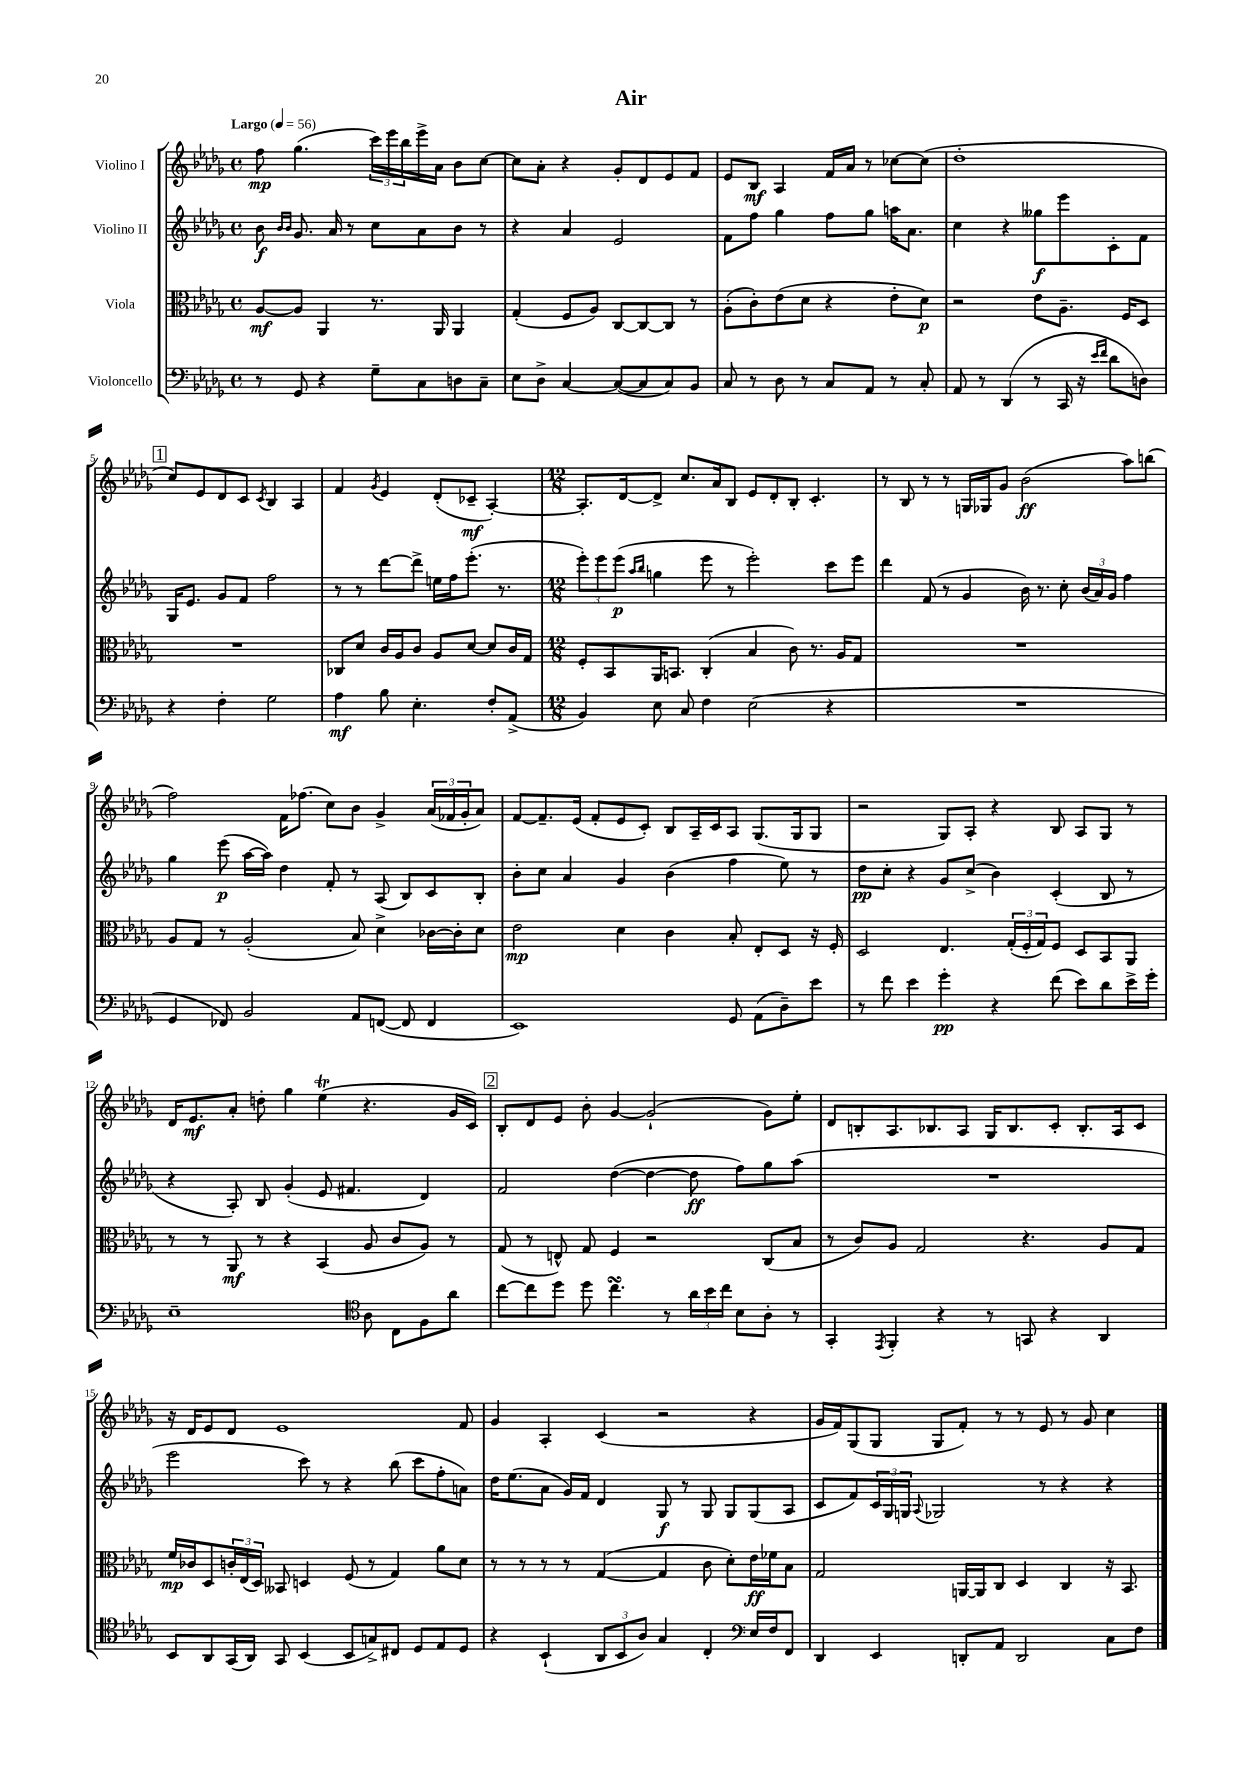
\header { title = "Air" }
<<
\new StaffGroup <<
\new Staff = "s0" \with { instrumentName = "Violino I" } {
    \clef treble \key des \major \defaultTimeSignature \time 4/4 \tempo "Largo" 4 = 56
    f''8\mp ges''4.( \tuplet 3/2 { c'''16) ees'''16 bes''16 } ees'''16-> aes'16 bes'8 c''8~ |
    c''8 aes'8-. r4 ges'8-. des'8 ees'8 f'8 |
    ees'8 bes8\mf aes4 f'16 aes'16 r8 ces''8~ ces''8( |
    des''1-. |
    \mark \markup { \box "1" } c''8) ees'8 des'8 c'8 \acciaccatura { c'8 } bes4 aes4 |
    f'4 \acciaccatura { ges'8 } ees'4 des'8-.( ces'8--\mf aes4~-.) |
    \numericTimeSignature \time 12/8 aes8.-. des'16~ des'8-> c''8. aes'16 bes8 ees'8 des'8-. bes8-. c'4.-. |
    r8 bes8 r8 r8 g16 ges16 ges'8 bes'2\ff( aes''8) b''8( |
    f''2) f'16 fes''8.( c''8) bes'8 ges'4-> \tuplet 3/2 { aes'16( fes'16 ges'16-. } aes'8) |
    f'8~ f'8.-- ees'16( f'8-. ees'8 c'8-.) bes8 aes16-- c'16 aes8 ges8.( ges16 ges8 |
    r2 ges8) aes8-. r4 bes8 aes8 ges8 r8 |
    des'16 ees'8.\mf aes'8-. d''8-. ges''4 ees''4\trill( r4. ges'16 c'16) |
    \mark \markup { \box "2" } bes8-. des'8 ees'8 bes'8-. ges'4~ ges'2-!( ges'8) ees''8-. |
    des'8 b8-. aes8. bes8. aes8 ges16 bes8. c'8-. bes8.-. aes16 c'8 |
    r16 des'16 ees'8 des'8 ees'1 f'8 |
    ges'4 aes4-. c'4( r2 r4 |
    ges'16 f'16) ges8( ges8 ges8 f'8-.) r8 r8 ees'8 r8 ges'8 c''4 \bar "|." |
}
\new Staff = "s1" \with { instrumentName = "Violino II" } {
    \clef treble \key des \major \defaultTimeSignature \time 4/4
    bes'8\f \grace { bes'16 bes'16 } ges'8. aes'16 r8 c''8 aes'8 bes'8 r8 |
    r4 aes'4 ees'2 |
    f'8 f''8 ges''4 f''8 ges''8 a''16 aes'8. |
    c''4 r4 geses''8\f ees'''8 c'8-. f'8 |
    \mark \markup { \box "1" } ges16 ees'8. ges'8 f'8 f''2 |
    r8 r8 des'''8~ des'''8-> e''16 f''16 ees'''8.-.( r8. |
    \numericTimeSignature \time 12/8 \tuplet 3/2 { ees'''8-.) ees'''8 ees'''8\p( } \grace { aes''16 bes''16 } g''4 ees'''8 r8 ees'''2-.) c'''8 ees'''8 |
    des'''4 f'8( r8 ges'4 bes'16) r8. c''8-. \tuplet 3/2 { bes'16( aes'16) ges'16 } f''4 |
    ges''4 ees'''8\p( aes''16~ aes''16) des''4 f'8-. r8 aes8( bes8) c'8 bes8-. |
    bes'8-. c''8 aes'4 ges'4 bes'4( f''4 ees''8) r8 |
    des''8\pp c''8-. r4 ges'8 c''8->( bes'4) c'4-.( bes8 r8 |
    r4 aes8-.) bes8 ges'4-.( ees'8 fis'4. des'4) |
    \mark \markup { \box "2" } f'2 des''4~( des''4~ des''8\ff f''8) ges''8 aes''8( |
    R1. |
    ees'''2 c'''8) r8 r4 bes''8( c'''8 f''8-. a'8) |
    des''16 ees''8.( aes'8 ges'16) f'16 des'4 ges8\f r8 ges8 ges8 ges8( aes8 |
    c'8 f'8) \tuplet 3/2 { c'16 ges16 g16 } \appoggiatura { aes8 } ges2 r8 r4 r4 \bar "|." |
}
\new Staff = "s2" \with { instrumentName = "Viola" } {
    \clef alto \key des \major \defaultTimeSignature \time 4/4
    aes8~\mf aes8 aes,4 r8. aes,16 aes,4 |
    ges4-.( f8 aes8) c8~ c8~ c8 r8 |
    aes8-.( c'8-.) ees'8( des'8 r4 ees'8-. des'8\p) |
    r2 ees'8 aes8.-- f16 des8 |
    \mark \markup { \box "1" } R1 |
    ces8 des'8 c'16 aes16 c'8 aes8 des'8~ des'8 c'16 ges16 |
    \numericTimeSignature \time 12/8 f8-. bes,8 aes,16 b,8. c4-.( bes4 c'8) r8. aes16 ges8 |
    R1. |
    aes8 ges8 r8 aes2-.( bes8) des'4-> ces'16~ ces'16-. des'8 |
    ees'2\mp des'4 c'4 bes8-. ees8-. des8 r16 f16-. |
    des2 ees4. \tuplet 3/2 { ges16-.( f16-. ges16) } f8 des8 bes,8 aes,8 |
    r8 r8 aes,8\mf r8 r4 bes,4( aes8 c'8 aes8) r8 |
    \mark \markup { \box "2" } ges8( r8 e8-^) ges8 f4 r2 c8( bes8 |
    r8 c'8) aes8 ges2 r4. aes8 ges8 |
    f'16\mp ces'16 des8 \tuplet 3/2 { c'16-. ees16( des16) } beses,8 d4 f8( r8 ges4) aes'8 des'8 |
    r8 r8 r8 r8 ges4~( ges4 c'8 des'8-.) ees'16\ff fes'16 bes8 |
    ges2 a,16~ a,16 c8 des4 c4 r16 bes,8. \bar "|." |
}
\new Staff = "s3" \with { instrumentName = "Violoncello" } {
    \clef bass \key des \major \defaultTimeSignature \time 4/4
    r8 ges,8 r4 ges8-- c8 d8 c8-- |
    ees8 des8-> c4~ c8~( c8 c8) bes,8 |
    c8 r8 des8 r8 c8 aes,8 r8 c8-. |
    aes,8 r8 des,4( r8 c,16 r16 \grace { ees'16 f'16 } des'8 d8) |
    \mark \markup { \box "1" } r4 f4-. ges2 |
    aes4\mf bes8 ees4.-. f8-. aes,8->( |
    \numericTimeSignature \time 12/8 bes,4) ees8 c8 f4 ees2( r4 |
    R1. |
    ges,4 fes,8) bes,2 aes,8 f,8~( f,8 f,4 |
    ees,1) ges,8 aes,8( des8--) ees'8 |
    r8 f'8 ees'4 ges'4-.\pp r4 f'8( ees'8) des'8 ees'16-> ges'16-. |
    ees1-- \clef tenor aes8 c8 f8 aes'8 |
    \mark \markup { \box "2" } c''8~ c''8 des''8 des''8 c''4.\turn r8 \tuplet 3/2 { aes'16 bes'16 c''16 } bes8 aes8-. r8 |
    ges,4-. \acciaccatura { ees,8 } f,4-. r4 r8 g,8 r4 aes,4 |
    bes,8 aes,8 ges,16( aes,16) ges,8 bes,4( bes,8 g8->) cis8 des8 ees8 des8 |
    r4 bes,4-!( \tuplet 3/2 { aes,8 bes,8 aes8) } ges4 c4-. \clef bass ees16 f16 f,8 |
    des,4 ees,4 d,8-. aes,8 d,2 c8 f8 \bar "|." |
}
>>
>>
